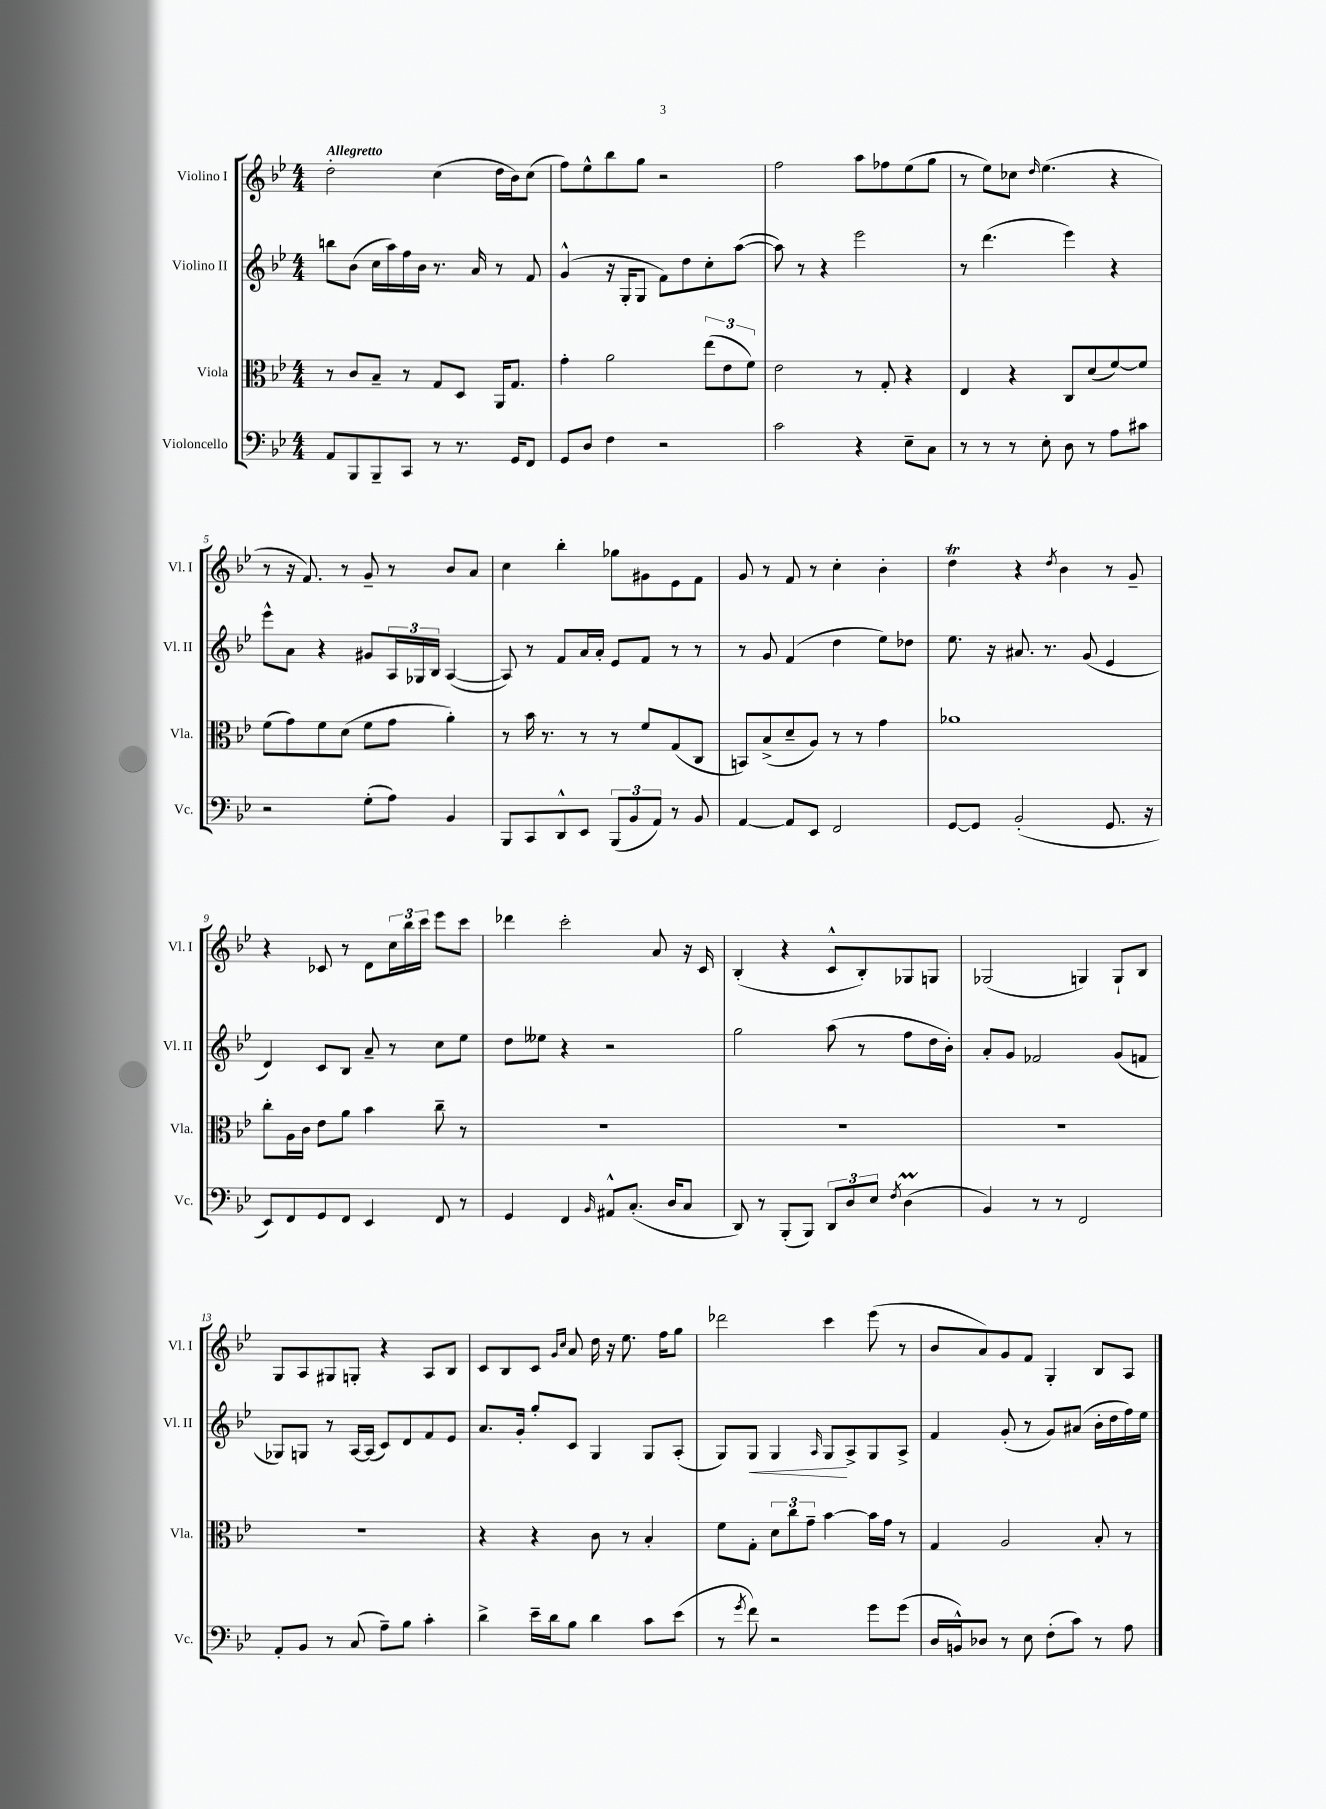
<<
\new StaffGroup <<
\new Staff = "s0" \with { instrumentName = "Violino I" shortInstrumentName = "Vl. I" } {
    \clef treble \key bes \major \numericTimeSignature \time 4/4 \tempo "Allegretto"
    d''2-. c''4( d''16 bes'16) c''8( |
    f''8) ees''8-^ bes''8 g''8 r2 |
    f''2 a''8 fes''8 ees''8( g''8 |
    r8 ees''8) ces''8 \grace { d''16 } ees''4.( r4 |
    r8 r16 f'8.) r8 g'8-- r8 bes'8 a'8 |
    c''4 bes''4-. ges''8 gis'8 ees'8 f'8 |
    g'8 r8 f'8 r8 c''4-. bes'4-. |
    d''4\trill r4 \acciaccatura { d''8 } bes'4 r8 g'8-- |
    r4 ces'8 r8 d'8 \tuplet 3/2 { c''16 bes''16 c'''16 } ees'''8 c'''8 |
    des'''4 c'''2-. a'8 r16 c'16 |
    bes4-.( r4 c'8-^ bes8-.) ges8 g8 |
    ges2( g4) g8-! bes8 |
    g8 a8 gis8 g8-. r4 a8 bes8 |
    c'8 bes8 c'8 \grace { g'16 c''16 } a'8 d''16 r16 ees''8. f''16 g''8 |
    des'''2 c'''4 ees'''8( r8 |
    bes'8 a'8) g'8 f'8 g4-. bes8 a8 \bar "|." |
}
\new Staff = "s1" \with { instrumentName = "Violino II" shortInstrumentName = "Vl. II" } {
    \clef treble \key bes \major \numericTimeSignature \time 4/4
    b''8 bes'8( c''16 a''16) f''16 bes'16 r8. a'16 r8 f'8 |
    g'4-^( r16 g16-. g8 f'8) d''8 c''8-. a''8~( |
    a''8) r8 r4 ees'''2 |
    r8 d'''4.( ees'''4) r4 |
    ees'''8-^ a'8 r4 gis'8 \tuplet 3/2 { a16 ges16 bes16 } a4~( |
    a8) r8 f'8 a'16 a'16-. ees'8 f'8 r8 r8 |
    r8 g'8 f'4( d''4 ees''8) des''8 |
    ees''8. r16 ais'8. r8. g'8( ees'4 |
    d'4) c'8 bes8 a'8-- r8 c''8 ees''8 |
    d''8 eeses''8 r4 r2 |
    g''2 a''8( r8 f''8 d''16 bes'16-.) |
    a'8-. g'8 fes'2 g'8( f'8 |
    ges8) g8 r8 a16~ a16( c'8) d'8 f'8 ees'8 |
    a'8. g'16-. g''8-. c'8 g4 g8 a8-.( |
    g8) g8\< g4 \grace { a16 } g8\! a8-> g8 a8-> |
    f'4 g'8-.( r8 g'8) ais'8( bes'16-. d''16 f''16) ees''16 \bar "|." |
}
\new Staff = "s2" \with { instrumentName = "Viola" shortInstrumentName = "Vla." } {
    \clef alto \key bes \major \numericTimeSignature \time 4/4
    r8 c'8 bes8-- r8 g8 d8 a,16 g8. |
    g'4-. a'2 \tuplet 3/2 { ees''8( ees'8 f'8) } |
    ees'2 r8 g8-. r4 |
    ees4 r4 c8 d'8( f'8~) f'8 |
    f'8( g'8) f'8 d'8( f'8 g'8 a'4-.) |
    r8 bes'16 r8. r8 r8 f'8 g8( c8 |
    b,8) bes8->( d'8-- a8) r8 r8 g'4 |
    aes'1 |
    c''8-. a16 c'16 ees'8 a'8 bes'4 c''8-- r8 |
    R1 |
    R1 |
    R1 |
    R1 |
    r4 r4 c'8 r8 bes4-. |
    f'8 g8-. \tuplet 3/2 { d'8 c''8 g'8-- } bes'4~ bes'16 g'16 r8 |
    g4 a2 bes8-. r8 \bar "|." |
}
\new Staff = "s3" \with { instrumentName = "Violoncello" shortInstrumentName = "Vc." } {
    \clef bass \key bes \major \numericTimeSignature \time 4/4
    a,8 bes,,8 bes,,8-- c,8 r8 r8. g,16 f,8 |
    g,8 d8 f4 r2 |
    c'2 r4 ees8-- c8 |
    r8 r8 r8 ees8-. d8 r8 a8 cis'8 |
    r2 g8-.( a8) bes,4 |
    bes,,8 c,8 d,8-^ ees,8 \tuplet 3/2 { bes,,8( bes,8 a,8) } r8 bes,8 |
    a,4~ a,8 ees,8 f,2 |
    g,8~ g,8 bes,2-.( g,8. r16 |
    ees,8) f,8 g,8 f,8 ees,4 f,8 r8 |
    g,4 f,4 \grace { bes,16 } ais,8-^ c8.-.( d16 c8 |
    d,8) r8 bes,,8-.( bes,,8) \tuplet 3/2 { d,8 d8 ees8 } \acciaccatura { f8 } d4\prall( |
    bes,4) r8 r8 f,2 |
    a,8-. bes,8 r8 c8( a8--) bes8 c'4-. |
    d'4-> ees'16-- d'16 bes8 d'4 c'8 ees'8( |
    r8 \acciaccatura { g'8 } f'8) r2 g'8 g'8( |
    d16 b,16-^) des8 r8 ees8 f8-.( c'8) r8 a8 \bar "|." |
}
>>
>>
